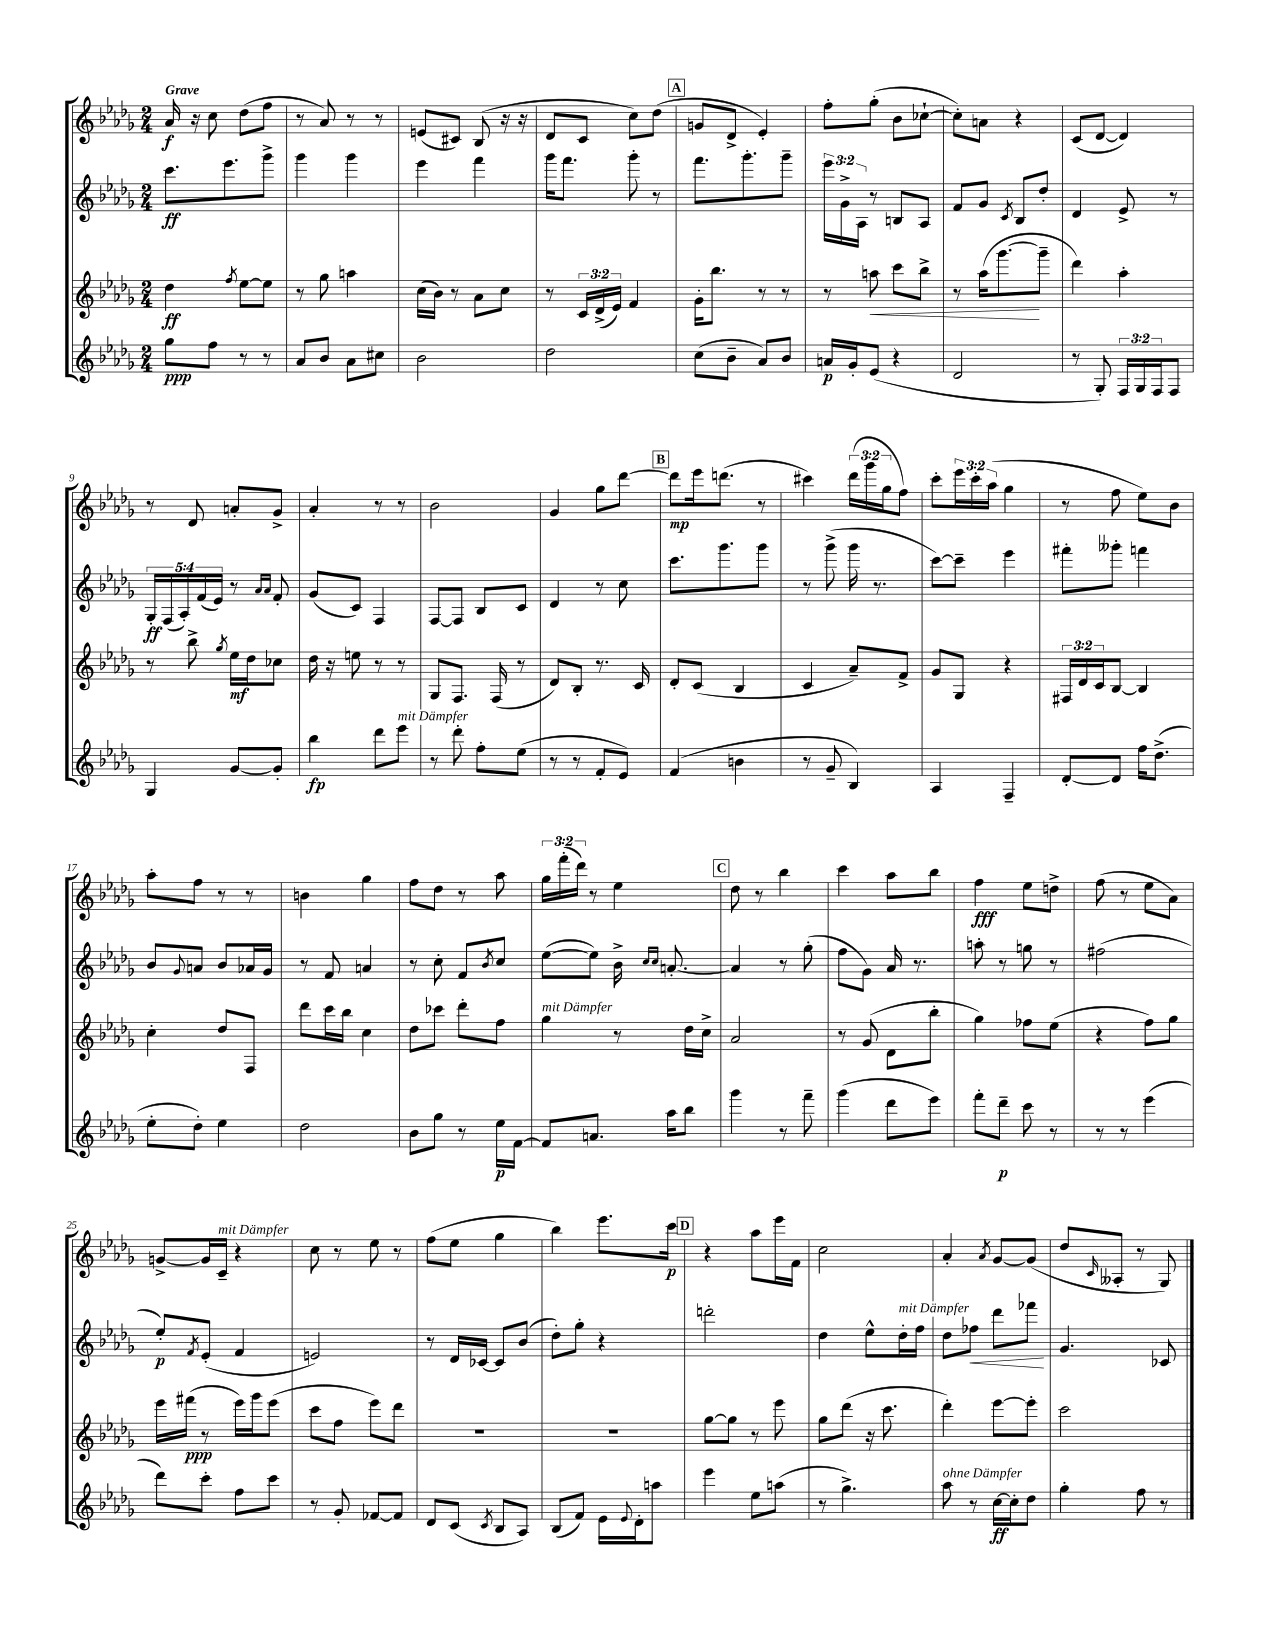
<<
\new StaffGroup <<
\new Staff = "s0" {
    \clef treble \key des \major \numericTimeSignature \time 2/4 \override Staff.TupletNumber.text = #tuplet-number::calc-fraction-text \tempo "Grave"
    aes'16\f r16 c''8 des''8( f''8 |
    r8 aes'8) r8 r8 |
    e'8( cis'8) bes8( r16 r16 |
    des'8 c'8 c''8) des''8( |
    \mark \markup { \box "A" } g'8 des'8-> ees'4-.) |
    f''8-. ges''8-.( bes'8 ces''8~-! |
    ces''8-.) a'8 r4 |
    c'8( des'8~ des'4) |
    r8 des'8 a'8-. ges'8-> |
    aes'4-. r8 r8 |
    bes'2 |
    ges'4 ges''8 des'''8~ |
    \mark \markup { \box "B" } des'''8\mp ees'''16 d'''8.( r8 |
    cis'''4) \tuplet 3/2 { des'''16( ges'''16 ges''16 } f''8) |
    c'''8-. \tuplet 3/2 { ees'''16 c'''16-. aes''16( } ges''4 |
    r8 f''8 ees''8) bes'8 |
    aes''8-. f''8 r8 r8 |
    b'4 ges''4 |
    f''8 des''8 r8 aes''8 |
    \tuplet 3/2 { ges''16 f'''16-.( des'''16) } r8 ees''4 |
    \mark \markup { \box "C" } des''8 r8 bes''4 |
    c'''4 aes''8 bes''8 |
    f''4\fff ees''8 d''8-> |
    f''8( r8 ees''8 aes'8) |
    g'8~-> g'16 c'16--^\markup { \italic "mit Dämpfer" } r4 |
    c''8 r8 ees''8 r8 |
    f''8( ees''8 ges''4 |
    bes''4) ees'''8. c'''16\p |
    \mark \markup { \box "D" } r4 aes''8 ees'''16 f'16 |
    c''2 |
    aes'4-. \acciaccatura { aes'8 } ges'8~ ges'8( |
    des''8 \grace { c'16 } aeses8-. r8 ges8) \bar "|." |
}
\new Staff = "s1" {
    \clef treble \key des \major \numericTimeSignature \time 2/4 \override Staff.TupletNumber.text = #tuplet-number::calc-fraction-text
    c'''8.\ff ees'''8. ges'''8-> |
    ges'''4 ges'''4 |
    ees'''4 f'''4 |
    ges'''16 f'''8. ges'''8-. r8 |
    \mark \markup { \box "A" } f'''8. ges'''8.-. ges'''8-- |
    \tuplet 3/2 { ees'''16 ges'16-> aes16 } r8 b8 aes8 |
    f'8 ges'8 \acciaccatura { c'8 } bes8 des''8-. |
    des'4 ees'8-> r8 |
    \tuplet 5/4 { ges16-.\ff f16( aes16-.) f'16( ees'16) } r8 \grace { aes'16 aes'16 } f'8-. |
    ges'8( c'8) f4 |
    f8~ f8 bes8 c'8 |
    des'4 r8 c''8 |
    \mark \markup { \box "B" } c'''8. ges'''8. ges'''8 |
    r8 ges'''8->( ges'''16 r8. |
    c'''8~) c'''8-- ees'''4 |
    fis'''8-. geses'''8-. f'''4 |
    bes'8 \appoggiatura { ges'8 } a'8 bes'8 aes'16 ges'16 |
    r8 f'8 a'4 |
    r8 c''8-. f'8 \acciaccatura { bes'8 } c''8 |
    ees''8~( ees''8) bes'16-> \grace { c''16 c''16 } a'8.~-. |
    \mark \markup { \box "C" } a'4 r8 ges''8-.( |
    f''8 ges'8) aes'16 r8. |
    a''8-. r8 g''8 r8 |
    fis''2( |
    ees''8-.\p) \acciaccatura { f'8 } ees'8-.( f'4 |
    e'2) |
    r8 des'16 ces'16~ ces'8 bes'8( |
    des''8-.) ges''8-. r4 |
    \mark \markup { \box "D" } d'''2-. |
    des''4 ees''8-^ des''16-.^\markup { \italic "mit Dämpfer" } f''16 |
    des''8 fes''8\< des'''8 fes'''8\! |
    ges'4. ces'8 \bar "|." |
}
\new Staff = "s2" {
    \clef treble \key des \major \numericTimeSignature \time 2/4 \override Staff.TupletNumber.text = #tuplet-number::calc-fraction-text
    des''4\ff \acciaccatura { f''8 } ees''8~ ees''8 |
    r8 ges''8 a''4 |
    c''16( bes'16) r8 aes'8 c''8 |
    r8 \tuplet 3/2 { c'16 des'16->( ees'16) } f'4 |
    \mark \markup { \box "A" } ges'16-. bes''8. r8 r8 |
    r8 a''8\< c'''8 bes''8-> |
    r8 aes''16( ges'''8.~\! ges'''8-- |
    des'''4) aes''4-. |
    r8 bes''8-> \acciaccatura { ges''8 } ees''16\mf des''16 ces''8 |
    des''16 r16 e''8 r8 r8 |
    ges8 f8. f16( r8 |
    des'8) bes8-. r8. c'16 |
    \mark \markup { \box "B" } des'8-. c'8( bes4 |
    c'4 aes'8--) f'8-> |
    ges'8 ges8 r4 |
    \tuplet 3/2 { fis16 des'16 c'16 } bes8~ bes4 |
    c''4-. des''8 f8 |
    des'''8 c'''16 bes''16 c''4 |
    des''8 ces'''8 des'''8-. f''8 |
    ges''4^\markup { \italic "mit Dämpfer" } r8 des''16 c''16-> |
    \mark \markup { \box "C" } aes'2 |
    r8 ges'8( des'8 bes''8-. |
    ges''4) fes''8 ees''8( |
    r4 f''8) ges''8 |
    ees'''16 fis'''16\ppp( r8 ees'''16) ges'''16 ees'''8( |
    c'''8 f''8 ees'''8) des'''8 |
    R2 |
    R2 |
    \mark \markup { \box "D" } ges''8~ ges''8 r8 ees'''8 |
    ges''8 des'''8( r16 c'''8. |
    des'''4-.) ees'''8~ ees'''8-. |
    c'''2 \bar "|." |
}
\new Staff = "s3" {
    \clef treble \key des \major \numericTimeSignature \time 2/4 \override Staff.TupletNumber.text = #tuplet-number::calc-fraction-text
    ges''8\ppp f''8 r8 r8 |
    aes'8 bes'8 aes'8 cis''8 |
    bes'2 |
    des''2 |
    \mark \markup { \box "A" } c''8( bes'8-- aes'8) bes'8 |
    a'16\p ges'16-. ees'8( r4 |
    des'2 |
    r8 ges8-.) \tuplet 3/2 { f16 ges16 f16 } f8 |
    ges4 ges'8~ ges'8-. |
    bes''4\fp des'''8 ees'''8^\markup { \italic "mit Dämpfer" } |
    r8 des'''8-. f''8-. ees''8( |
    r8 r8 f'8-. ees'8) |
    \mark \markup { \box "B" } f'4( b'4 |
    r8 ges'8-- bes4) |
    aes4 f4-- |
    des'8~-. des'8 f''16 des''8.->( |
    ees''8-. des''8-.) ees''4 |
    des''2 |
    bes'8 ges''8 r8 ees''16\p f'16~ |
    f'8 a'8. aes''16 bes''8 |
    \mark \markup { \box "C" } ges'''4 r8 f'''8-- |
    ges'''4( des'''8 ees'''8) |
    f'''8-. des'''8--\p c'''8 r8 |
    r8 r8 ees'''4( |
    des'''8) c'''8-. f''8 c'''8 |
    r8 ges'8-. fes'8~ fes'8 |
    des'8 c'8( \acciaccatura { c'8 } bes8 aes8) |
    bes8( f'8) ees'16 \appoggiatura { ees'8 } des'16-. a''8 |
    \mark \markup { \box "D" } ees'''4 ees''8 a''8( |
    r8 ges''4.->) |
    aes''8^\markup { \italic "ohne Dämpfer" } r8 c''16~\ff c''16-. des''8 |
    ges''4-. f''8 r8 \bar "|." |
}
>>
>>
